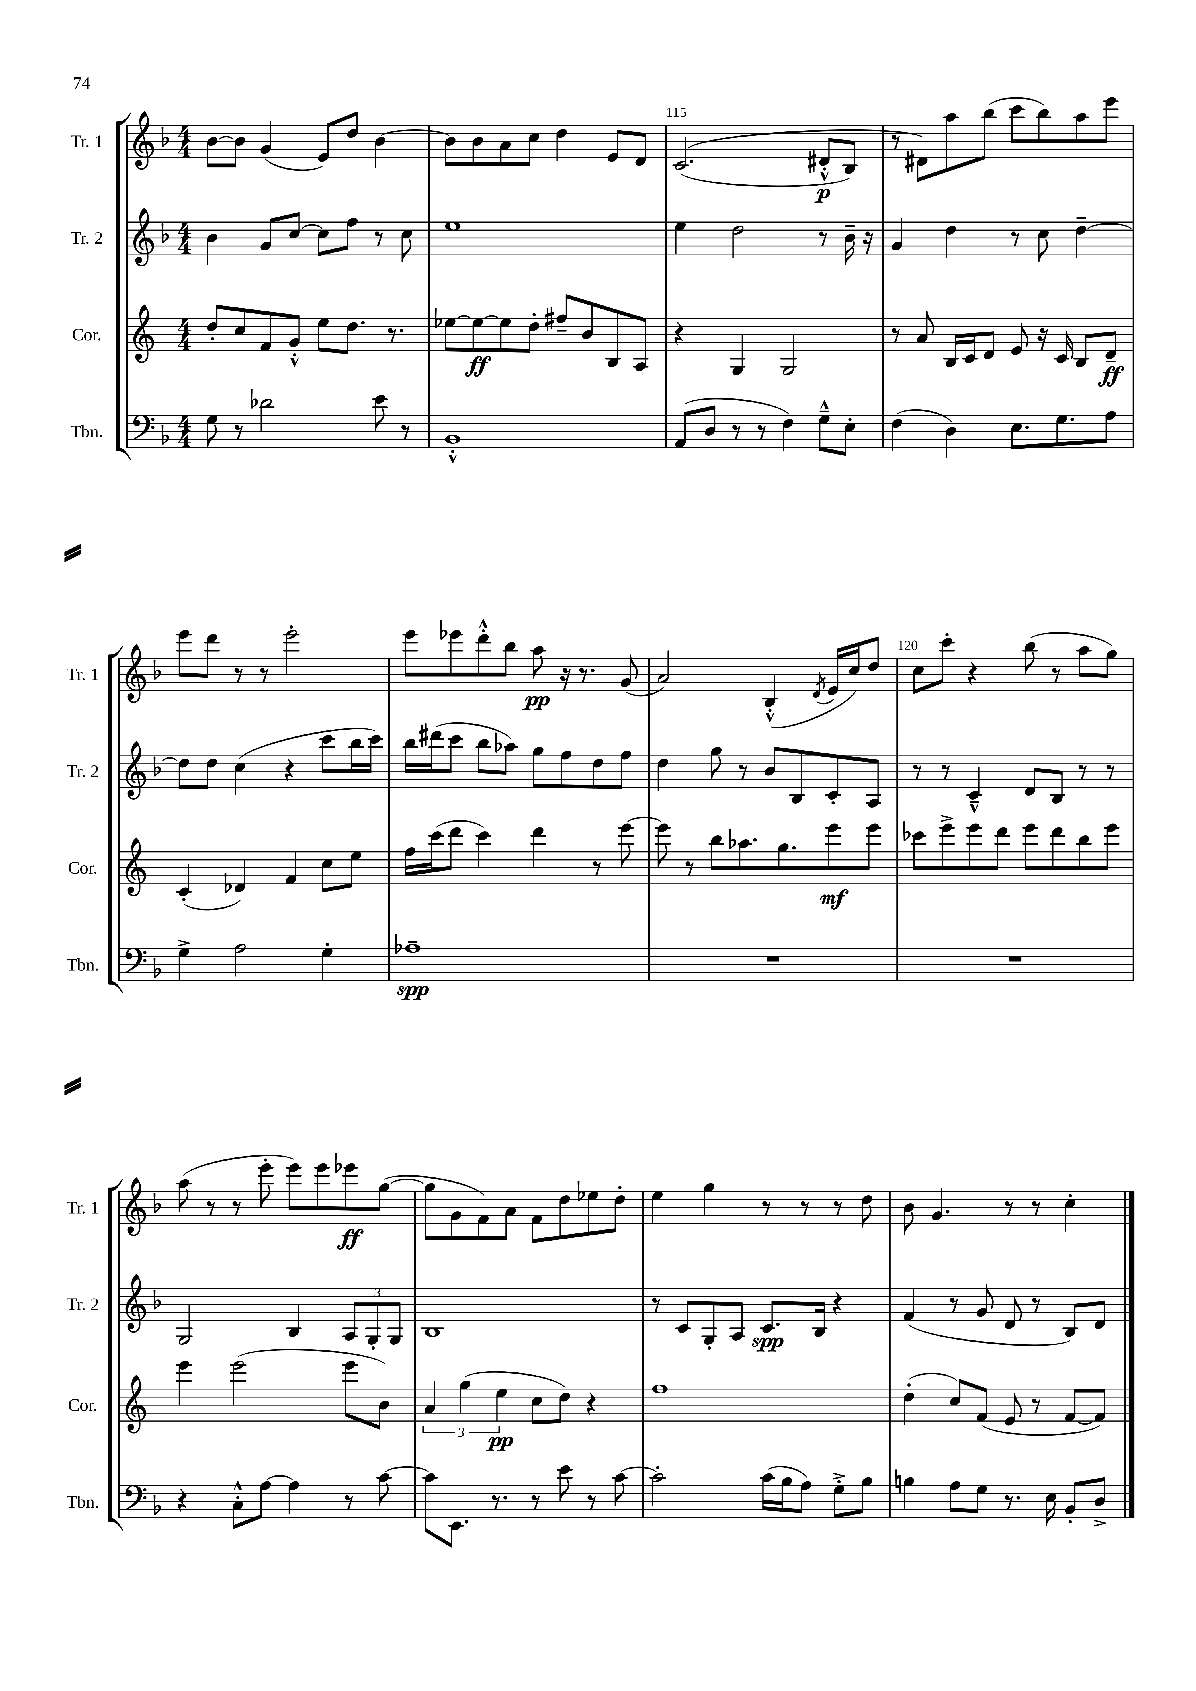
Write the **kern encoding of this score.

**kern	**kern	**kern	**kern
*staff4	*staff3	*staff2	*staff1
*clefF4	*clefG2	*clefG2	*clefG2
*k[b-]	*k[]	*k[b-]	*k[b-]
*M4/4	*M4/4	*M4/4	*M4/4
8G	8dd'	4b-	[8b-
8r	8cc	.	8b-]
2d-	8f	8g	(4g
.	8g'^^	[8cc	.
.	8ee	8cc]	8e)
.	8.dd	8ff	8dd
8e	.	8r	[4b-
.	8.r	.	.
8r	.	8cc	.
=	=	=	=
1BB-'^^	[8ee-	1ee	8b-]
.	8ee-_	.	8b-
.	8ee-]	.	8a
.	8dd'	.	8cc
.	8ff#~	.	4dd
.	8b	.	.
.	8B	.	8e
.	8A	.	8d
=	=	=	=
(8AA	4r	4ee	&((2.c
8D	.	.	.
8r	4G	2dd	.
8r	.	.	.
4F)	2G	.	.
8G~^^	.	8r	8d#'^^
8E'	.	16b-~	8B-)
.	.	16r	.
=	=	=	=
(4F	8r	4g	8r
.	8a	.	8d#&)
4D)	16B	4dd	8aa
.	16c	.	.
.	8d	.	(8bb-
8.E	8e	8r	8ccc
.	16r	8cc	8bb-)
8.G	16c	.	.
.	8B	[4dd~	8aa
8A	8d~	.	8eee
=	=	=	=
4G^	(4c'	8dd]	8eee
.	.	8dd	8ddd
2A	4d-)	(4cc	8r
.	.	.	8r
.	4f	4r	2eee'
4G'	8cc	8ccc	.
.	8ee	16bb-	.
.	.	16ccc)	.
=	=	=	=
1A-~	16ff	16bb-	8eee
.	(16ccc	(16ddd#	.
.	8ddd	8ccc	8eee-
.	4ccc)	8bb-	8ddd'^^
.	.	8aa-)	8bb-
.	4ddd	8gg	8aa
.	.	8ff	16r
.	.	.	8.r
.	8r	8dd	.
.	[8eee	8ff	(8g
=	=	=	=
1r	8eee]	4dd	2a)
.	8r	.	.
.	8bb	8gg	.
.	8.aa-	8r	.
.	.	8b-	(4B-'^^
.	8.gg	.	.
.	.	8B-	.
.	.	.	8qd
.	8eee	8c'	16e
.	.	.	16cc)
.	8eee	8A	8dd
=	=	=	=
1r	8ccc-	8r	8cc
.	8eee^	8r	8ccc'
.	8eee	4c~^^	4r
.	8ddd	.	.
.	8eee	8d	(8bb-
.	8ddd	8B-	8r
.	8bb	8r	8aa
.	8eee	8r	8gg)
=	=	=	=
4r	4eee	2G	(8aa
.	.	.	8r
8C'^^	(2eee	.	8r
[8A	.	.	8eee'
4A]	.	4B-	8eee)
.	.	.	8eee
8r	8eee	12A	8eee-
.	.	12G'	.
[8c	8b)	.	([8gg
.	.	12G	.
=	=	=	=
8c]	6a	1B-	8gg]
8.EE	.	.	8g
.	(6gg	.	.
.	.	.	8f)
8.r	.	.	.
.	6ee	.	.
.	.	.	8a
8r	8cc	.	8f
8e	8dd)	.	8dd
8r	4r	.	8ee-
[8c	.	.	8dd'
=	=	=	=
2c']	1ff	8r	4ee
.	.	8c	.
.	.	8G'	4gg
.	.	8A	.
(16c	.	8.c	8r
16B-	.	.	.
8A)	.	.	8r
.	.	16B-	.
8G'^	.	4r	8r
8B-	.	.	8dd
=	=	=	=
4B	(4dd'	(4f	8b-
.	.	.	4.g
8A	8cc)	8r	.
8G	(8f	8g	.
8.r	8e	8d	8r
.	8r	8r	8r
16E	.	.	.
8BB-'	[8f	8B-)	4cc'
8D^	8f])	8d	.
==	==	==	==
*-	*-	*-	*-
